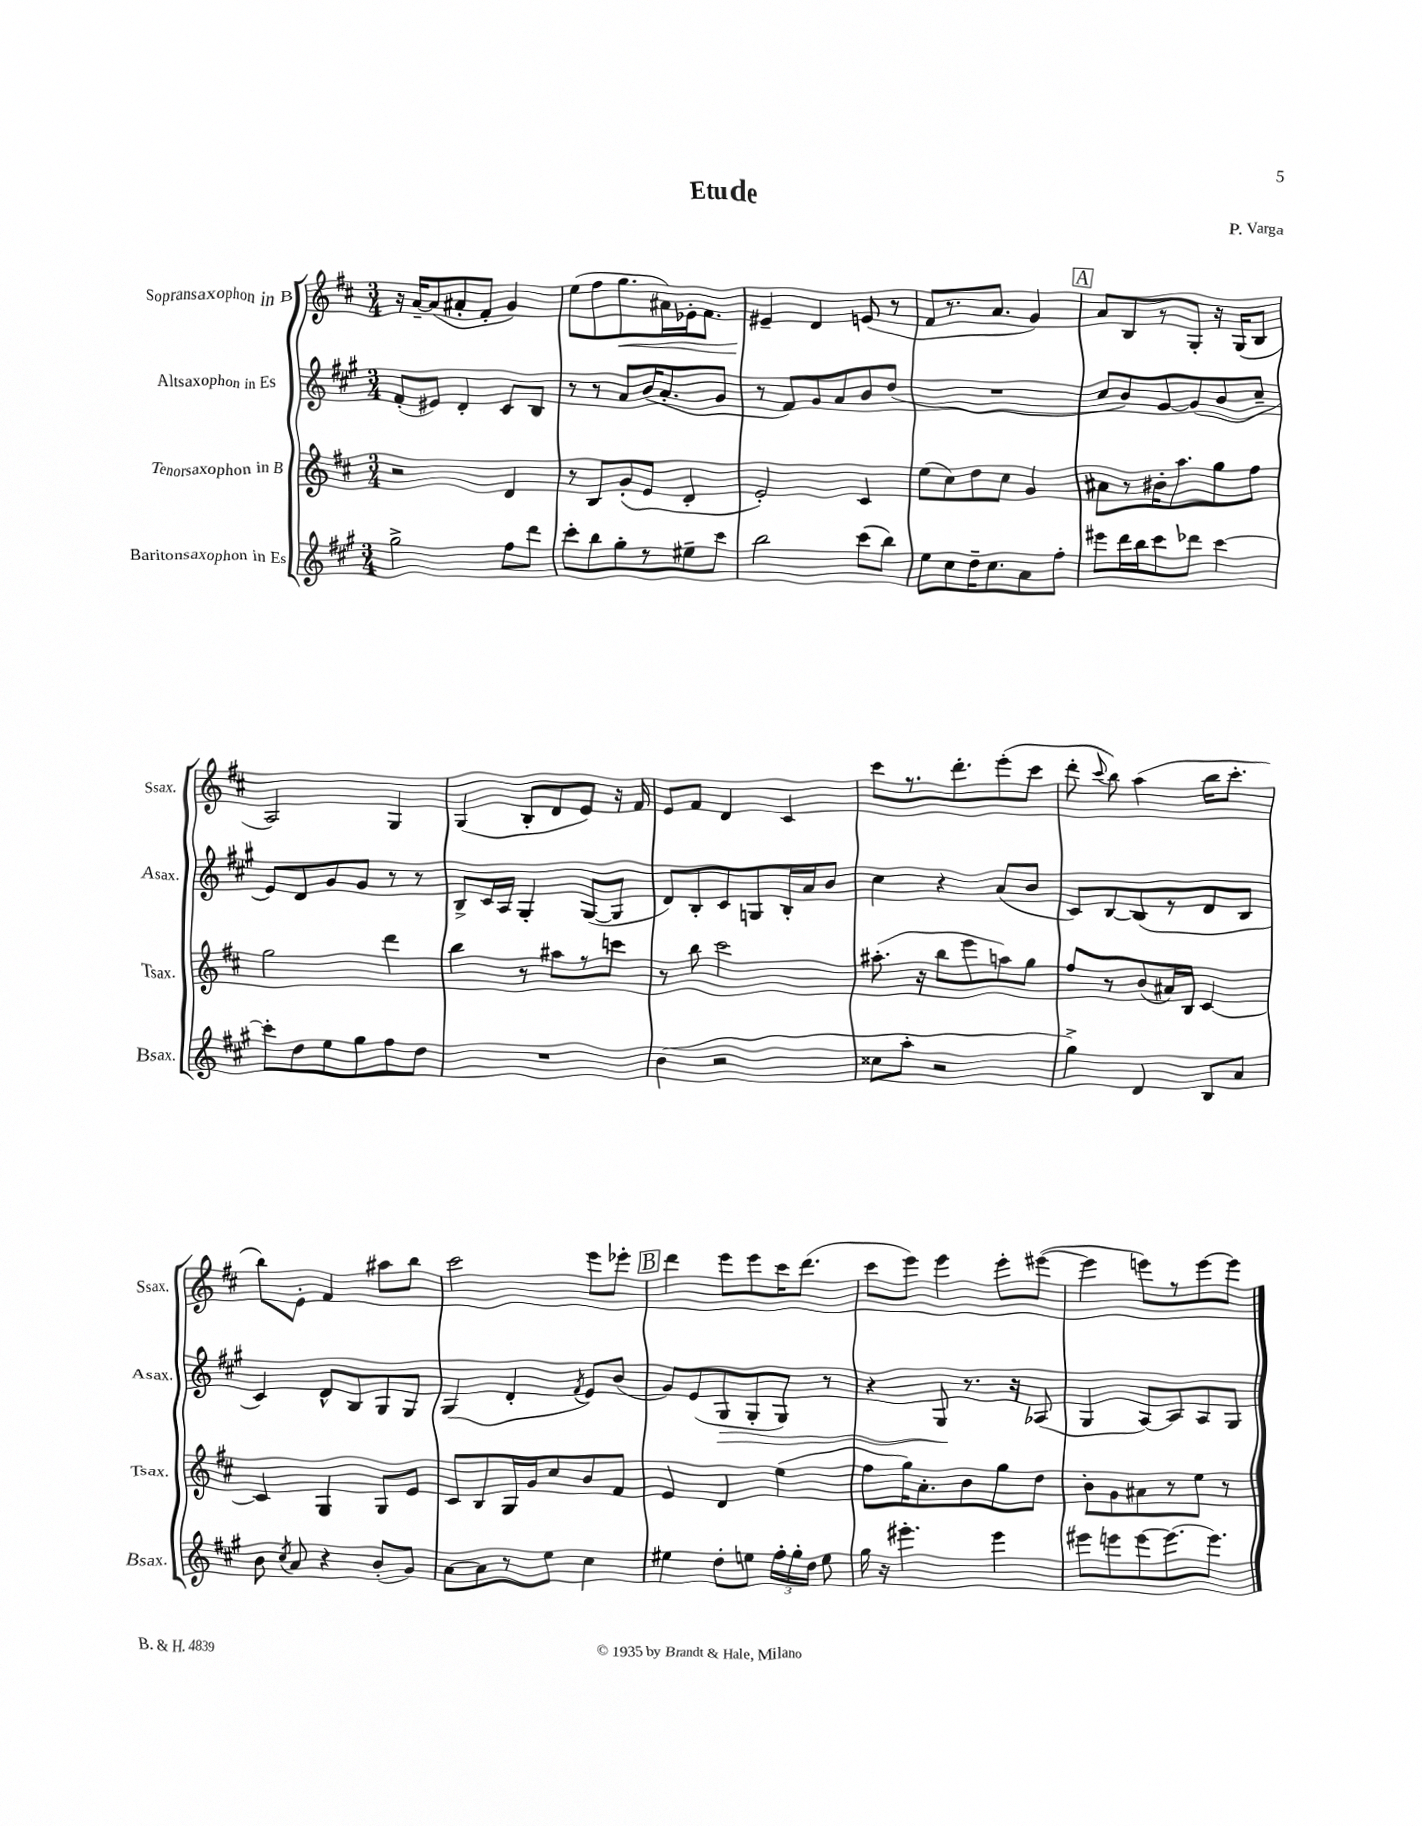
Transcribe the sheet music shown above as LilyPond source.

\header { title = "Etude" composer = "P. Varga" }
<<
\new StaffGroup <<
\new Staff = "s0" \with { instrumentName = "Sopransaxophon in B" shortInstrumentName = "Ssax." } {
    \clef treble \key d \major \numericTimeSignature \time 3/4
    \autoBeamOff r16 a'16[~-- a'8( ais'8-. fis'8]-. g'4) |
    e''8[( fis''8 g''8.\< ais'16) ees'16-. fis'8.] |
    eis'4--\! d'4 e'8( r8 |
    fis'8[ r8. a'8.] g'4) |
    \mark \markup { \box "A" } a'8[ b8 r8 g8]-. r16 g16[( b8] |
    a2) g4 |
    g4( b8[-. d'8 e'8]) r16 fis'16 |
    e'8[ fis'8] d'4 cis'4 |
    cis'''8[ r8. d'''8.-. e'''8-.( cis'''8] |
    d'''8-. \appoggiatura { cis'''8 } b''8) a''4( b''16[ cis'''8.]-. |
    b''8[) e'8]-. fis'4 ais''8[ b''8] |
    cis'''2 e'''8[ ees'''8]-. |
    \mark \markup { \box "B" } d'''4 e'''8[ e'''8 cis'''16 d'''8.]( |
    cis'''8[ e'''8]) e'''4 e'''8[-. eis'''8]~( |
    eis'''4 e'''8[) r8 e'''8~ e'''8] \bar "|." |
}
\new Staff = "s1" \with { instrumentName = "Altsaxophon in Es" shortInstrumentName = "Asax." } {
    \clef treble \key a \major \numericTimeSignature \time 3/4
    \autoBeamOff fis'8[-.( eis'8]) d'4-. cis'8[ b8] |
    r8 r8 a'8[ b'16( a'8.-. gis'8] |
    r8 fis'8[) gis'8 a'8 b'8 d''8]( |
    R2. |
    \mark \markup { \box "A" } cis''8[ b'8) gis'8~ gis'8( b'8 cis''8]-- |
    e'8[) d'8 gis'8 gis'8] r8 r8 |
    b8[-> cis'16 a16] gis4-. gis8[~( gis8] |
    d'8[) b8-. cis'8 g8 b16-. a'16 b'8] |
    cis''4 r4 a'8[( b'8] |
    cis'8[) b8~ b8( r8 d'8 b8] |
    cis'4) d'8[-^ b8 gis8 gis8] |
    gis4( d'4-. \acciaccatura { fis'8 } e'8[) b'8]( |
    \mark \markup { \box "B" } gis'8[) e'8( gis8\> gis8-. gis8]) r8 |
    r4 gis8\! r8. r16 aes8( |
    gis4 a8[~) a8 a8 gis8] \bar "|." |
}
\new Staff = "s2" \with { instrumentName = "Tenorsaxophon in B" shortInstrumentName = "Tsax." } {
    \clef treble \key d \major \numericTimeSignature \time 3/4
    \autoBeamOff r2 d'4 |
    r8 b8[ g'8-.( e'8] d'4-. |
    e'2-.) cis'4 |
    e''8[( cis''8) d''8 cis''8] g'4 |
    \mark \markup { \box "A" } ais'8[ r8 bis'16-. a''8. g''8 fis''8] |
    g''2 d'''4 |
    b''4 r8 ais''8[ r8 c'''8] |
    r8 b''8 cis'''2 |
    ais''8.-.( r16 b''8[ e'''8 a''8) g''8] |
    fis''8[ r8 b'8( ais'16) b16] cis'4~ |
    cis'4 g4 g8[ e'8] |
    cis'8[ b8 g16 g'16 cis''8 b'8 fis'8] |
    \mark \markup { \box "B" } e'4 d'4 e''4( |
    fis''8[ g''16) a'8.-. b'8 g''8 d''8] |
    b'8[-. g'8 ais'8 r8 e''8] r8 \bar "|." |
}
\new Staff = "s3" \with { instrumentName = "Baritonsaxophon in Es" shortInstrumentName = "Bsax." } {
    \clef treble \key a \major \numericTimeSignature \time 3/4
    \autoBeamOff gis''2-> fis''8[ d'''8] |
    cis'''8[-. b''8 gis''8-. r8 eis''8-- cis'''8] |
    b''2 cis'''8[( b''8]) |
    e''8[ cis''8 d''16-- cis''8. a'8 fis''8]-. |
    \mark \markup { \box "A" } eis'''8[ d'''16 b''16 cis'''8 des'''8] cis'''4~ |
    cis'''8[-. d''8 e''8 gis''8 fis''8 d''8] |
    R2. |
    b'4( r2 |
    cisis''8[ a''8]-. r2 |
    gis''4->) d'4 b8[ a'8] |
    b'8 \acciaccatura { cis''8 } a'8 r4 b'8[-.( gis'8]) |
    a'8[~ a'8 r8 e''8] cis''4 |
    \mark \markup { \box "B" } eis''4 d''8[-. e''8] \tuplet 3/2 { fis''16[-. gis''16-. d''16] } e''8 |
    gis''16 r16 eis'''4.-. eis'''4 |
    eis'''8[ e'''8 e'''8~ e'''8.~ e'''8.] \bar "|." |
}
>>
>>
\layout { \context { \Score \remove "Bar_number_engraver" } }
